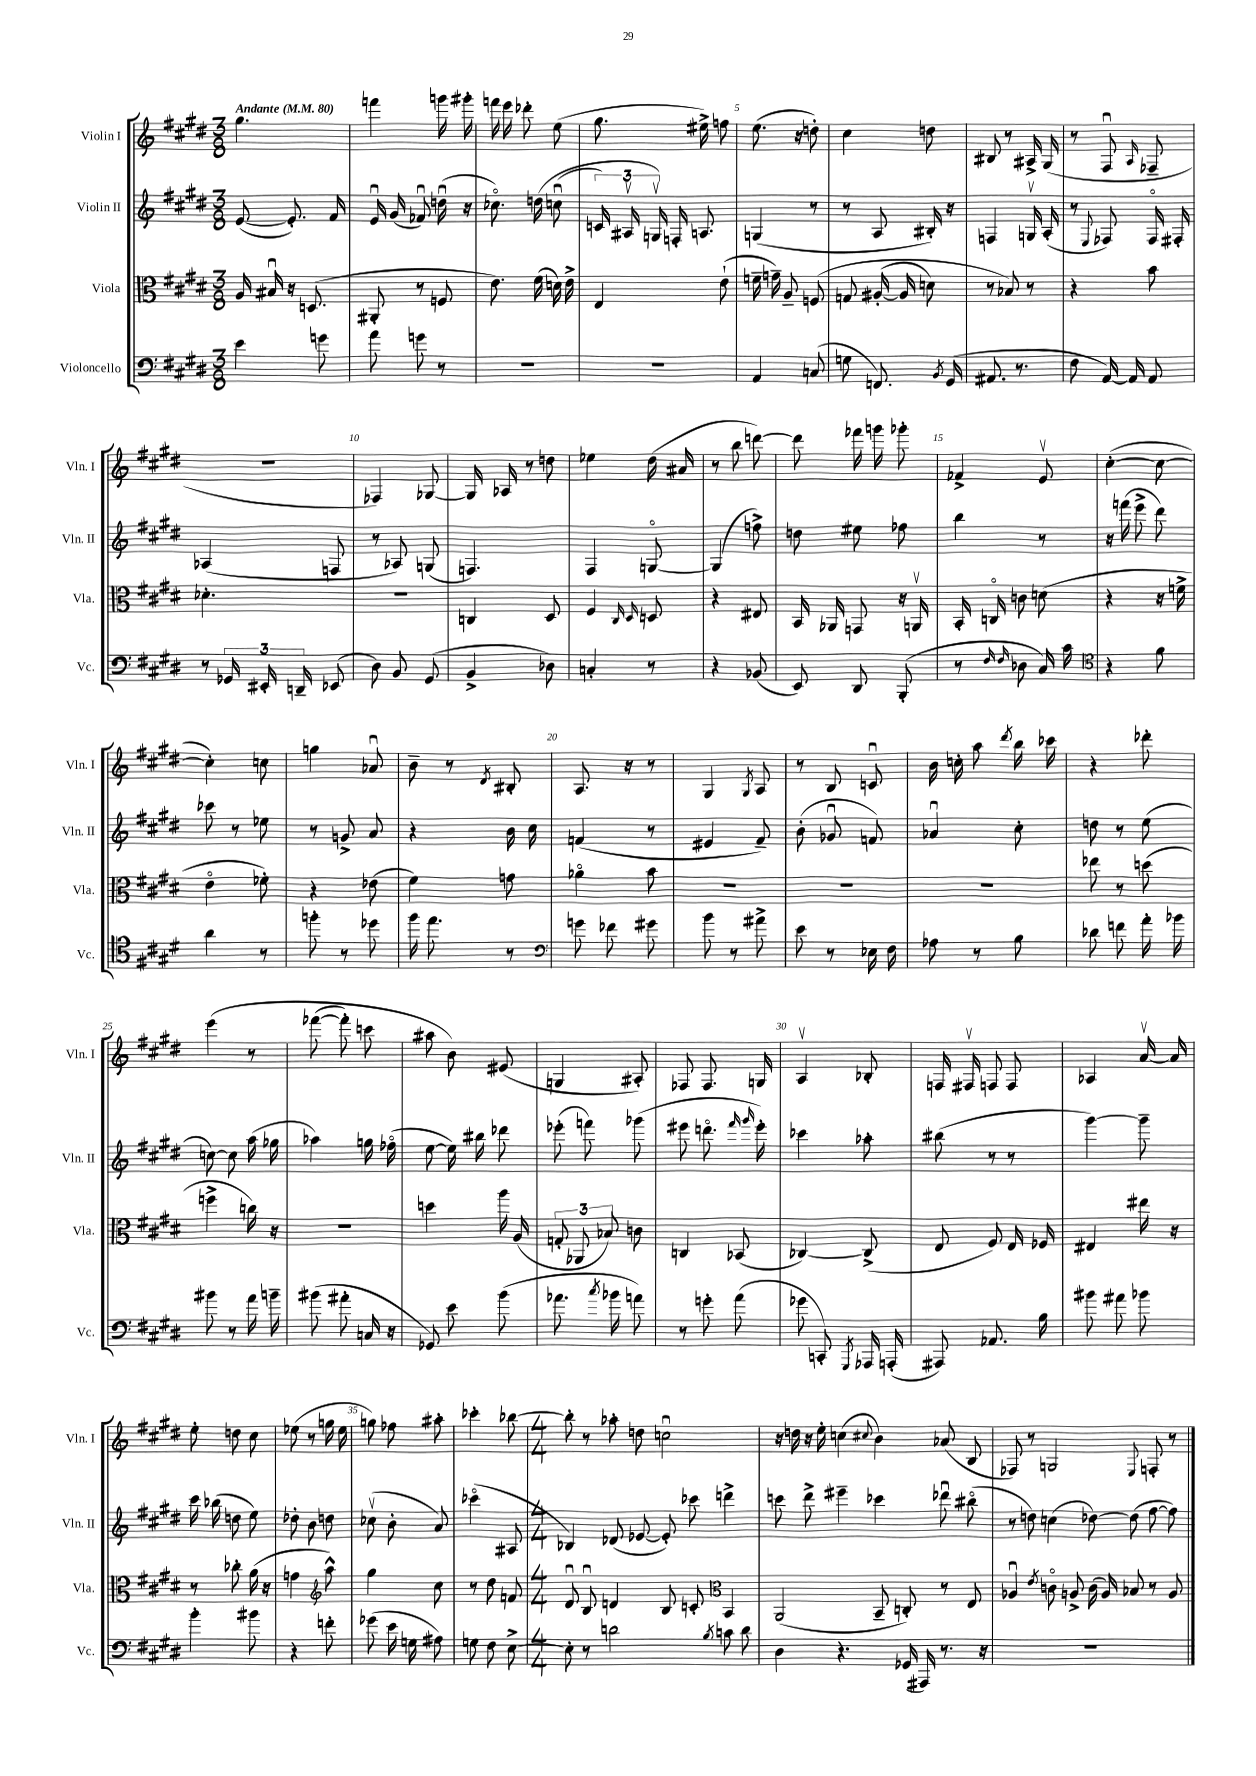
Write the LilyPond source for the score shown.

<<
\new StaffGroup <<
\new Staff = "s0" \with { instrumentName = "Violin I" shortInstrumentName = "Vln. I" } {
    \clef treble \key e \major \numericTimeSignature \time 3/8 \tempo "Andante" 4 = 80
    \autoBeamOff gis''4. |
    f'''4 g'''16 gis'''16-. |
    f'''16 e'''16 des'''8-. e''8( |
    gis''8. eis''16->) f''8 |
    e''8.( r16 d''8-.) |
    cis''4 d''8 |
    bis8 r8 ais16-> gis16( |
    r8 fis8\downbow \grace { a16 } fes8-- |
    R4. |
    fes4) ges8~ |
    ges16 aes16 r8 d''8 |
    ees''4 dis''16( ais'16 |
    r8 b''8 d'''8~) |
    d'''8 fes'''16 g'''16 ges'''8-. |
    fes'4-> e'8\upbow |
    cis''4~-.( cis''8~ |
    cis''4-.) c''8 |
    g''4 aes'8\downbow |
    b'8-- r8 \acciaccatura { dis'8 } bis8-. |
    a8. r16 r8 |
    gis4 \acciaccatura { gis8 } a8 |
    r8 b8 c'8\downbow |
    b'16 c''16-. a''8 \acciaccatura { dis'''8 } b''16 ces'''16 |
    r4 des'''8-. |
    e'''4\( r8 |
    fes'''8~( fes'''8-.) c'''8 |
    ais''8 b'8\) eis'8( |
    g4 ais8-.) |
    fes8 fes8. g16 |
    a4\upbow bes8-. |
    f16 fis16\upbow f8 f8 |
    aes4 a'16~\upbow a'16 |
    e''8-. d''8 cis''8 |
    ees''8( r8 g''16 ees''16 |
    g''8) fes''8 ais''8-. |
    ces'''4-. bes''8~ |
    \numericTimeSignature \time 4/4 bes''8-. r8 aes''8-. d''8 c''2\downbow |
    r16 d''16 r16 e''16-. c''4( \appoggiatura { cis''8 } b'4) aes'8( b8 |
    fes8) r8 g2 \appoggiatura { e8 } f8-. r8 \bar "|." |
}
\new Staff = "s1" \with { instrumentName = "Violin II" shortInstrumentName = "Vln. II" } {
    \clef treble \key e \major \numericTimeSignature \time 3/8
    \autoBeamOff e'8~( e'8.-.) fis'16 |
    e'16\downbow gis'16( fes'8\downbow) d''16\downbow( r16 |
    ces''8.\flageolet) d''16\( c''8\downbow( |
    \tuplet 3/2 { c'16) ais16\upbow g16\upbow\) } f16-. a8. |
    g4( r8 |
    r8 a8 bis16-.) r16 |
    f4 g16\upbow a16-.( |
    r8 \appoggiatura { e8 } fes8) fes16\flageolet fis16-. |
    aes4( f8 |
    r8 aes8) g8( |
    f4.) |
    fis4 g8~\flageolet |
    g4( f''8->) |
    d''8 eis''8 fes''8 |
    b''4 r8 |
    r16 f'''16( e'''8-> dis'''8) |
    ces'''8 r8 ees''8 |
    r8 g'8-> a'8 |
    r4 b'16 cis''16 |
    f'4( r8 |
    eis'4 fis'8--) |
    b'8-.( ges'8\downbow f'8) |
    aes'4\downbow cis''8-. |
    d''8 r8 e''8( |
    c''8~) c''8 a''16( ges''16 |
    aes''4) g''16 fes''16\flageolet( |
    e''8~ e''16) bis''16 des'''8 |
    ees'''8-.( f'''8) ges'''8( |
    eis'''8 d'''8.\flageolet \grace { fis'''16 gis'''16 } eis'''16-.) |
    ces'''4 aes''8-. |
    bis''8( r8 r8 |
    gis'''4~) gis'''8-- |
    cis'''16 bes''16( d''8 e''8) |
    des''8-. b'8 d''8 |
    ces''8\upbow( b'8-. a'8) |
    ces'''4\flageolet( ais8 |
    \numericTimeSignature \time 4/4 bes4) des'8( ees'8~ ees'8-.) ces'''8 d'''4-> |
    c'''8 dis'''8-> eis'''4-- ces'''4 des'''8\downbow bis''8\flageolet( |
    r8 d''8) c''4( des''8~) des''8( fis''8~ fis''8) \bar "|." |
}
\new Staff = "s2" \with { instrumentName = "Viola" shortInstrumentName = "Vla." } {
    \clef alto \key e \major \numericTimeSignature \time 3/8
    \autoBeamOff a16 bis16\downbow r16 d8.( |
    ais,8-. r8 f8 |
    e'8.) fis'16( d'16) e'16-> |
    e4 e'8-!( |
    f'16-- g'16--) a8-- f8\( |
    g8 ais16~-.( ais16 d'8) |
    r8 bes8\) r8 |
    r4 b'8 |
    des'4.-. |
    R4. |
    c4 dis8 |
    fis4 \grace { cis16 dis16 } d8 |
    r4 eis8 |
    b,16 aes,16 g,8 r16 a,16\upbow |
    b,16-. c16\flageolet c'8 d'8( |
    r4 r16 f'16-> |
    e'4\flageolet fes'8-.) |
    r4 ees'8( |
    fis'4) g'8 |
    aes'4\flageolet b'8 |
    R4. |
    R4. |
    R4. |
    ees''8 r8 d''8( |
    f''4-> c''16) r16 |
    R4. |
    d''4 a''16 a16( |
    \tuplet 3/2 { g8-. aes,8 bes8) } c'8 |
    c4 bes,8( |
    ces4~) ces8->( |
    e8 fis8) e16 fes16 |
    eis4 eis''16 r16 |
    r8 ces''8-. a'16( r16 |
    g'4 \clef treble a''8-^) |
    gis''4 cis''8 |
    r8 dis''8 f'8 |
    \numericTimeSignature \time 4/4 dis'8\downbow b8\downbow d'4 b8 c'8-. \clef alto b,4 |
    a,2( b,8-- c8-.) r8 e8 |
    aes4\downbow \acciaccatura { e'8 } c'8\flageolet a8-> c'16( a16) bes8 r8 a8 \bar "|." |
}
\new Staff = "s3" \with { instrumentName = "Violoncello" shortInstrumentName = "Vc." } {
    \clef bass \key e \major \numericTimeSignature \time 3/8
    \autoBeamOff e'4 g'8 |
    a'8 g'8 r8 |
    R4. |
    R4. |
    a,4 c8( |
    g8 f,8.) \acciaccatura { b,8 } gis,16( |
    ais,8. r8. |
    fis8 a,16~) a,16 a,8 |
    r8 \tuplet 3/2 { ges,16 eis,16-. d,16-- } ees,8( |
    dis8) b,8 gis,8( |
    b,4-> des8) |
    c4-. r8 |
    r4 bes,8( |
    e,8) dis,8 b,,8-.( |
    r8 \grace { fis16 fis16 } des8 cis16) cis'16 |
    \clef tenor r4 fis'8 |
    a'4 r8 |
    f''8-. r8 des''8 |
    fis''16 e''8. r8 |
    \clef bass g'8 fes'8 gis'8 |
    b'8 r8 ais'8-> |
    e'8 r8 ees16 fis16 |
    aes8 r8 b8 |
    des'8 f'8 a'16-. bes'16 |
    bis'8 r8 a'16 b'16-- |
    bis'8( ais'8-. c16 r16 |
    ges,8) e'8 b'8( |
    aes'8. \acciaccatura { cis''8 } bes'16 a'8) |
    r8 g'8-. a'8( |
    ges'8 c,8-.) \acciaccatura { gis,,8 } aes,,16 a,,16-.( |
    ais,,8) aes,8. b16 |
    bis'8 ais'8 bes'8 |
    b'4-. bis'8 |
    r4 f'8-. |
    ges'8( e'16 g16 ais8) |
    g8 fis8 e8~-> |
    \numericTimeSignature \time 4/4 e8-. r8 d'2 \acciaccatura { b8 } c'8 d'8 |
    dis4 r4. ges,16( ais,,16) r8. r16 |
    R1 \bar "|." |
}
>>
>>
\layout { \context { \Score \override BarNumber.break-visibility = ##(#f #t #t) barNumberVisibility = #(every-nth-bar-number-visible 5) } }
